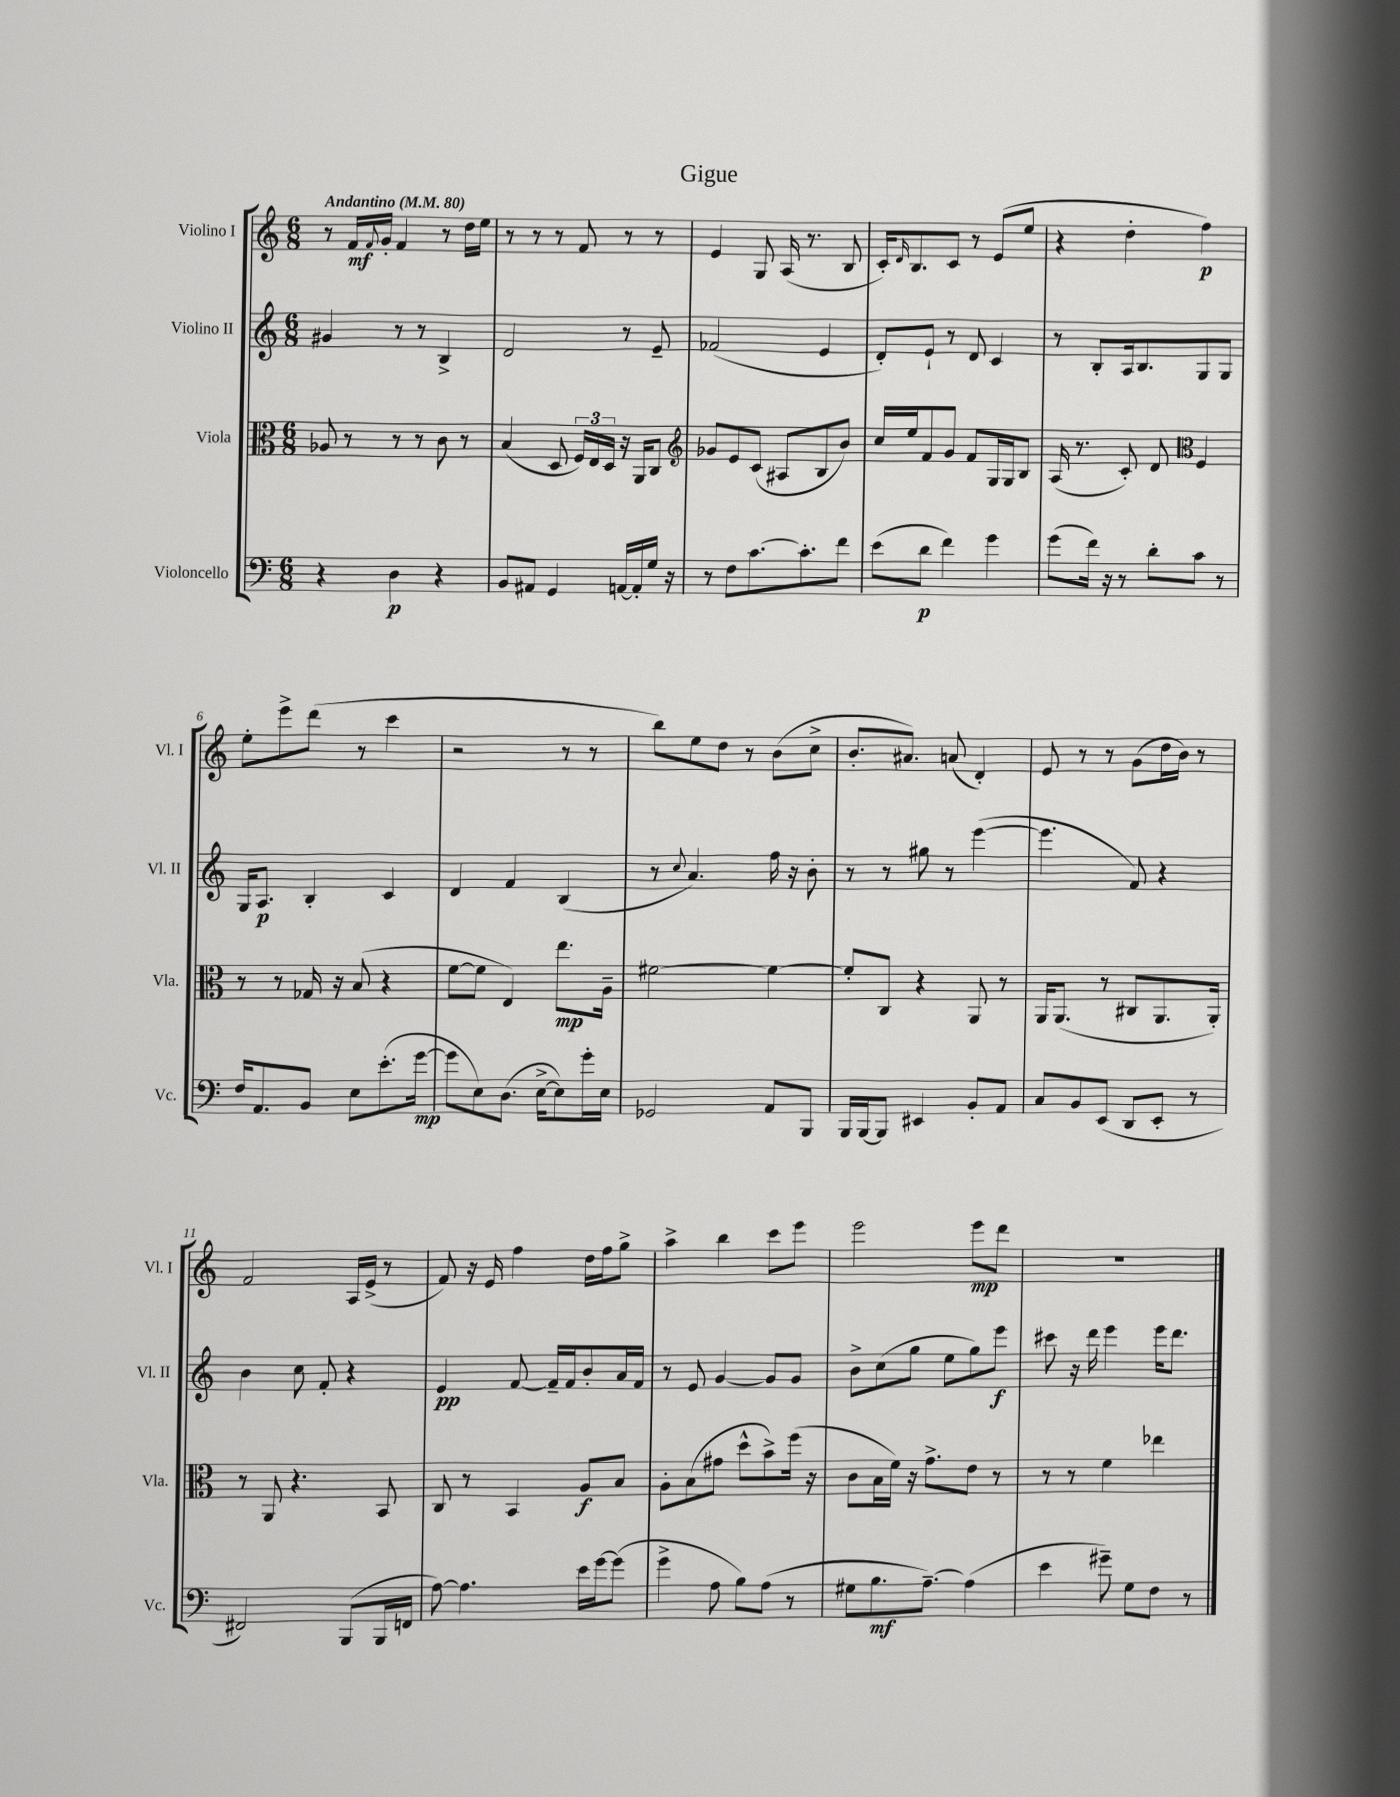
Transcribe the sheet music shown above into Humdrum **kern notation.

**kern	**dynam	**kern	**dynam	**kern	**dynam	**kern	**dynam
*part4	*part4	*part3	*part3	*part2	*part2	*part1	*part1
*staff4	*staff4	*staff3	*staff3	*staff2	*staff2	*staff1	*staff1
*I"Violoncello	*	*I"Viola	*	*I"Violino II	*	*I"Violino I	*
*I'Vc.	*	*I'Vla.	*	*I'Vl. II	*	*I'Vl. I	*
*clefF4	*	*clefC3	*	*clefG2	*	*clefG2	*
*k[]	*	*k[]	*	*k[]	*	*k[]	*
*M6/8	*	*M6/8	*	*M6/8	*	*M6/8	*
*MM80	*	*MM80	*	*MM80	*	*MM80	*
=1	=1	=1	=1	=1	=1	=1	=1
!	!	!	!	!	!	!LO:TX:a:B:t=Andantino	!
4r	.	8A-X/	.	4g#X/	.	8r	.
.	.	8r	.	.	.	16f/LL	mf
.	.	.	.	.	.	8qqf/	.
.	.	.	.	.	.	16g'/JJ	.
4D\	p	8r	.	8r	.	4f/	.
.	.	8r	.	8r	.	.	.
4r	.	8c\	.	4B^/	.	8r	.
.	.	8r	.	.	.	16dd\LL	.
.	.	.	.	.	.	16ee\JJ	.
=2	=2	=2	=2	=2	=2	=2	=2
8BB/L	.	(4B/	.	2d/	.	8r	.
8AA#X/J	.	.	.	.	.	8r	.
4GG/	.	8D/	.	.	.	8r	.
.	.	24F/LL)	.	.	.	8f/	.
.	.	24E/	.	.	.	.	.
.	.	24D/JJ	.	.	.	.	.
[16AAn/LL	.	16r	.	8r	.	8r	.
16AA'/]	.	16AA/KL	.	.	.	.	.
16G/JJ	.	8C/J	.	8e~/	.	8r	.
16r	.	.	.	.	.	.	.
=3	=3	=3	=3	=3	=3	=3	=3
*	*	*clefG2	*	*	*	*	*
8r	.	8g-X/L	.	(2f-X/	.	4e/	.
8F\L	.	8e/	.	.	.	.	.
[8.c\	.	(8c/J	.	.	.	8G/	.
.	.	8A#X/L	.	.	.	(16A/	.
8.c'\]	.	.	.	.	.	8.r	.
.	.	8B/	.	4e/	.	.	.
8f\J	.	8b/J)	.	.	.	8B/	.
=4	=4	=4	=4	=4	=4	=4	=4
(8e\L	.	16cc/LL	.	8d'/L)	.	16c'/KL)	.
.	.	.	.	.	.	16qqd/	.
.	.	16ee/J	.	.	.	8.B/	.
8d\J	p	8f/	.	8e`/J	.	.	.
4f\)	.	8g/J	.	8r	.	8c/J	.
.	.	8f/L	.	8d/	.	8r	.
4g\	.	16G/L	.	4c/	.	(8e/L	.
.	.	16G/J	.	.	.	.	.
.	.	8B/J	.	.	.	8ee/J	.
=5	=5	=5	=5	=5	=5	=5	=5
(8g\L	.	(16A/	.	8r	.	4r	.
.	.	8.r	.	.	.	.	.
16f\Jk)	.	.	.	8B'/L	.	.	.
16r	.	.	.	.	.	.	.
8r	.	8c'/)	.	16A/k	.	4dd'\	.
.	.	.	.	8.B/	.	.	.
8d'\L	.	8d/	.	.	.	.	.
*	*	*clefC3	*	*	*	*	*
8c\J	.	4F/	.	8G/	.	4ff\)	p
8r	.	.	.	8G/J	.	.	.
!!LO:LB:g=z
=6	=6	=6	=6	=6	=6	=6	=6
16F/KL	.	8r	.	16G/KL	.	8ee'\L	.
8.AA/	.	.	.	8.A/J	p	.	.
.	.	8r	.	.	.	8eee^\	.
8BB/J	.	16G-X/	.	4B'/	.	(8ddd\J	.
.	.	16r	.	.	.	.	.
8E\L	.	(8B/	.	.	.	8r	.
(8.e'\	.	4r	.	4c/	.	4ccc\	.
[16g\Jk	mp	.	.	.	.	.	.
=7	=7	=7	=7	=7	=7	=7	=7
8g\L]	.	[8f\L	.	4d/	.	2r	.
8E\)	.	8f\J]	.	.	.	.	.
(8.D\J	.	4E/)	.	4f/	.	.	.
[16E^\KL	.	.	.	.	.	.	.
8E\])	.	8.ee\L	mp	(4B/	.	8r	.
16g'\L	.	.	.	.	.	8r	.
16E\JJ	.	16A~\Jk	.	.	.	.	.
=8	=8	=8	=8	=8	=8	=8	=8
2GG-X/	.	[2f#X\	.	8r	.	8bb\L)	.
.	.	.	.	8qqcc/	.	.	.
.	.	.	.	4.a/)	.	8ee\	.
.	.	.	.	.	.	8dd\J	.
.	.	.	.	.	.	8r	.
8AA/L	.	4f#\_	.	16ff\	.	(8b\L	.
.	.	.	.	16r	.	.	.
8BBB/J	.	.	.	8b'\	.	8cc^\J	.
=9	=9	=9	=9	=9	=9	=9	=9
16BBB/LL	.	8f#'/L]	.	8r	.	8.b'/L	.
[16BBB/J	.	.	.	.	.	.	.
8BBB/J]	.	8C/J	.	8r	.	.	.
.	.	.	.	.	.	8.a#X/J)	.
4EE#X/	.	4r	.	8gg#X\	.	.	.
.	.	.	.	8r	.	(8an/	.
8BB'/L	.	8AA/	.	([4eee\	.	4d'/)	.
8AA/J	.	8r	.	.	.	.	.
=10	=10	=10	=10	=10	=10	=10	=10
8C/L	.	16AA/KL	.	4.eee\]	.	8e/	.
.	.	(8.AA/J	.	.	.	.	.
8BB/	.	.	.	.	.	8r	.
(8EE/J	.	8r	.	.	.	8r	.
8DD/L	.	8C#X/L	.	8f/)	.	(8g\L	.
8EE'/J	.	8.AA/	.	4r	.	16dd\L	.
.	.	.	.	.	.	16b\JJ)	.
8r	.	.	.	.	.	8r	.
.	.	16AA'/Jk)	.	.	.	.	.
!!LO:LB:g=z
=11	=11	=11	=11	=11	=11	=11	=11
2FF#X/)	.	8r	.	4b\	.	2f/	.
.	.	8AA/	.	.	.	.	.
.	.	4.r	.	8cc\	.	.	.
.	.	.	.	8f'/	.	.	.
(8BBB/L	.	.	.	4r	.	16A/LL	.
.	.	.	.	.	.	(16e^/JJ	.
16BBB/L	.	8BB/	.	.	.	8r	.
16FFn/JJ	.	.	.	.	.	.	.
=12	=12	=12	=12	=12	=12	=12	=12
[8A\)	.	8C/	.	4e/	pp	8f/)	.
4.A\]	.	8r	.	.	.	16r	.
.	.	.	.	.	.	16e/	.
.	.	4BB/	.	[8f/	.	4ff\	.
.	.	.	.	16f~/LL]	.	.	.
.	.	.	.	16f/J	.	.	.
16e\LL	.	8A/L	f	8b'/	.	16dd\LL	.
[16g\J	.	.	.	.	.	16ff\J	.
(8g\J]	.	8B/J	.	16a/L	.	8gg^\J	.
.	.	.	.	16f/JJ	.	.	.
=13	=13	=13	=13	=13	=13	=13	=13
4g^\	.	8A'\L	.	8r	.	4aa^\	.
.	.	(8B\	.	8e/	.	.	.
8A\	.	8g#X\J	.	[4g/	.	4bb\	.
8B\L)	.	8dd^^\L	.	.	.	.	.
(8A\J	.	8b^\)	.	8g/L]	.	8ccc\L	.
8r	.	(16ff\Jk	.	8g/J	.	8eee\J	.
.	.	16r	.	.	.	.	.
=14	=14	=14	=14	=14	=14	=14	=14
8G#X\L	.	8c\L	.	8b^\L	.	2eee\	.
8.B\	mf	16B\L	.	(8cc\	.	.	.
.	.	16f\JJ)	.	.	.	.	.
.	.	16r	.	8gg\J	.	.	.
[8.A~\J)	.	8.g^\L	.	.	.	.	.
.	.	.	.	8ee\L	.	.	.
(4A\]	.	8e\J	.	8gg\)	.	8eee\L	mp
.	.	8r	.	8eee\J	f	8ddd\J	.
=15	=15	=15	=15	=15	=15	=15	=15
4e\	.	8r	.	8ccc#X\	.	2.r	.
.	.	8r	.	16r	.	.	.
.	.	.	.	16ddd\	.	.	.
8g#X~\)	.	4f\	.	4eee\	.	.	.
8G\L	.	.	.	.	.	.	.
8F\J	.	4ee-X\	.	16eee\KL	.	.	.
.	.	.	.	8.ddd\J	.	.	.
8r	.	.	.	.	.	.	.
==	==	==	==	==	==	==	==
*-	*-	*-	*-	*-	*-	*-	*-
